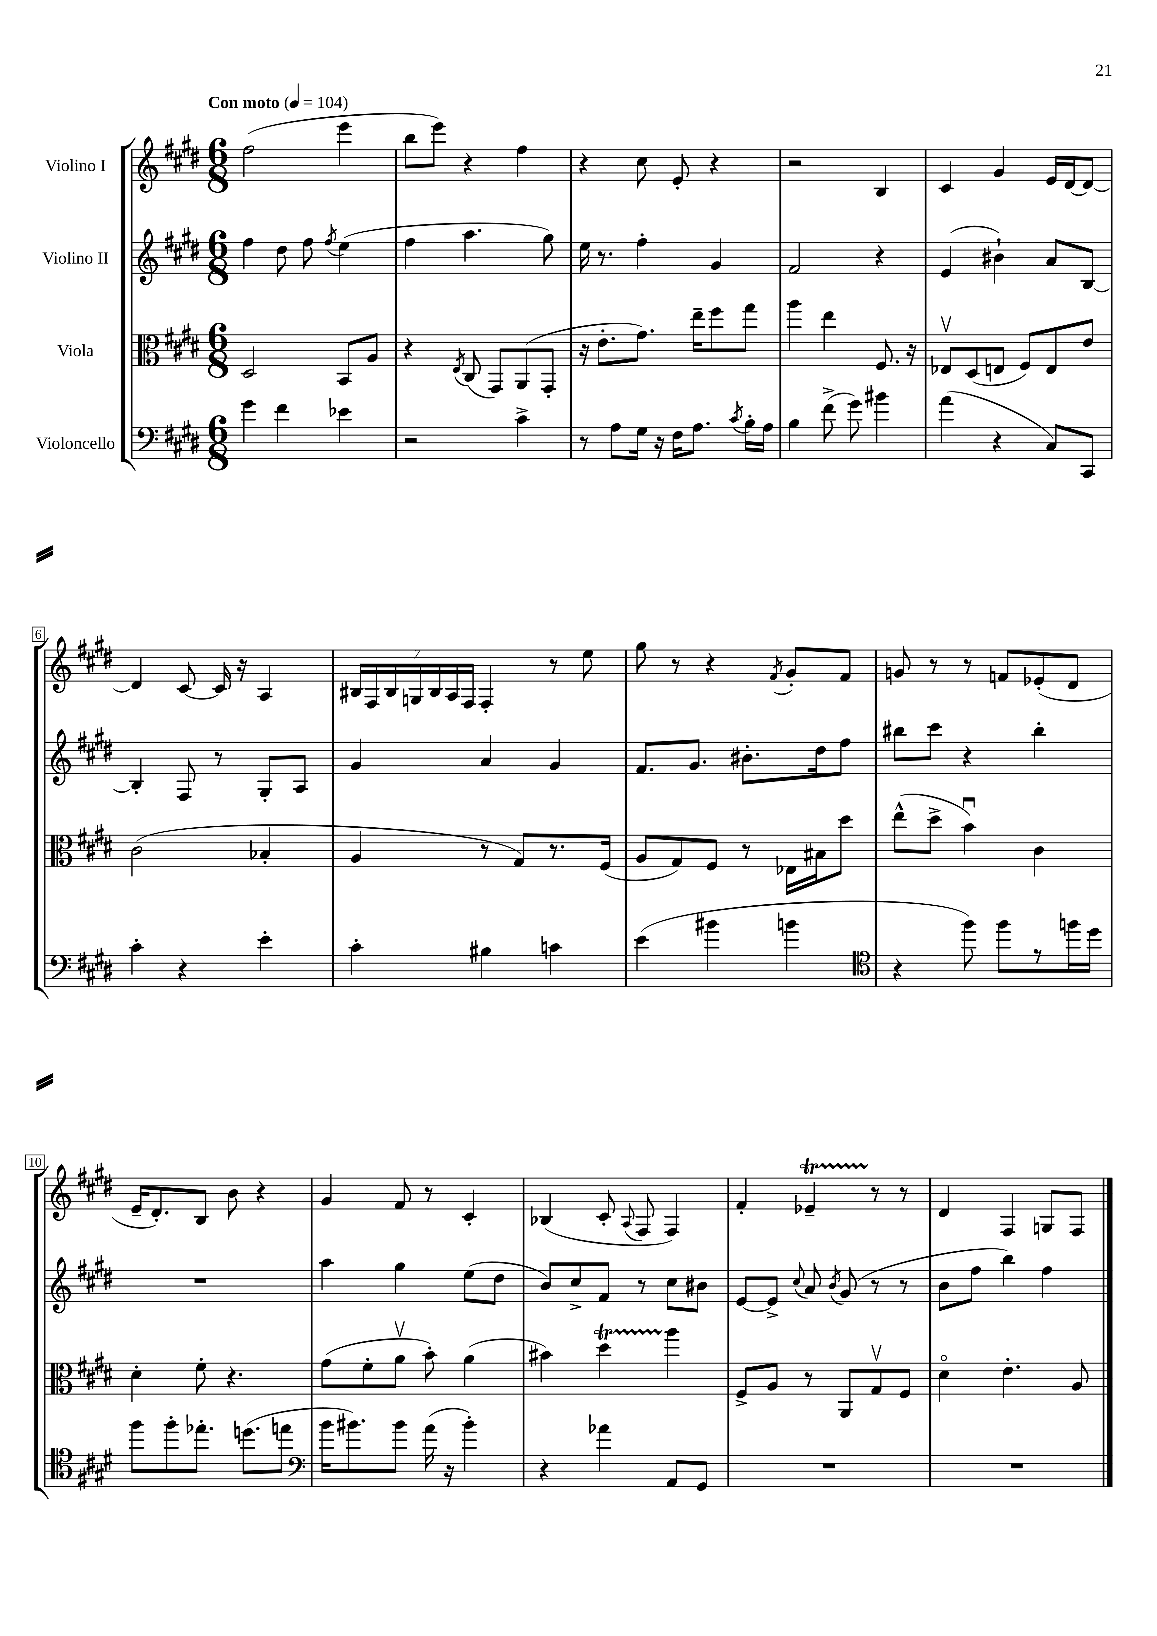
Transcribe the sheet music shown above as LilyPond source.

<<
\new StaffGroup <<
\new Staff = "s0" \with { instrumentName = "Violino I" } {
    \clef treble \key e \major \numericTimeSignature \time 6/8 \tempo "Con moto" 4 = 104
    \autoBeamOff fis''2( e'''4 |
    b''8[ e'''8]) r4 fis''4 |
    r4 cis''8 e'8-. r4 |
    r2 b4 |
    cis'4 gis'4 e'16[ dis'16~ dis'8]~ |
    dis'4 cis'8~ cis'16 r16 a4 |
    \tuplet 7/4 { bis16[ fis16 bis16 g16 bis16 a16 fis16] } fis4-. r8 e''8 |
    gis''8 r8 r4 \acciaccatura { fis'8 } gis'8[-. fis'8] |
    g'8 r8 r8 f'8[ ees'8-.( dis'8] |
    e'16[-- dis'8.-.) b8] b'8 r4 |
    gis'4 fis'8 r8 cis'4-. |
    bes4( cis'8-. \appoggiatura { a8 } fis8 fis4) |
    fis'4-. ees'4--\startTrillSpan r8\stopTrillSpan r8 |
    dis'4 fis4 g8[ fis8] \bar "|." |
}
\new Staff = "s1" \with { instrumentName = "Violino II" } {
    \clef treble \key e \major \numericTimeSignature \time 6/8
    \autoBeamOff fis''4 dis''8 fis''8 \acciaccatura { fis''8 } e''4( |
    fis''4 a''4. gis''8) |
    e''16 r8. fis''4-. gis'4 |
    fis'2 r4 |
    e'4( bis'4-!) a'8[ b8]~ |
    b4-. fis8 r8 gis8[-. a8] |
    gis'4 a'4 gis'4 |
    fis'8.[ gis'8.] bis'8.[-. dis''16 fis''8] |
    bis''8[ cis'''8] r4 bis''4-. |
    R2. |
    a''4 gis''4 e''8[( dis''8] |
    b'8[) cis''8-> fis'8] r8 cis''8[ bis'8] |
    e'8[~ e'8]-> \appoggiatura { cis''8 } a'8 \acciaccatura { b'8 } gis'8( r8 r8 |
    b'8[ fis''8] b''4) fis''4 \bar "|." |
}
\new Staff = "s2" \with { instrumentName = "Viola" } {
    \clef alto \key e \major \numericTimeSignature \time 6/8
    \autoBeamOff dis2 b,8[ a8] |
    r4 \acciaccatura { e8 } cis8( gis,8[) a,8( gis,8]-. |
    r16 e'8.[-. gis'8.]) e''16[-- fis''8 gis''8] |
    a''4 e''4 fis8. r16 |
    ees8[\upbow dis8( e8] fis8[) e8 e'8] |
    cis'2( bes4-. |
    a4 r8 gis8[) r8. fis16]( |
    a8[ gis8) fis8] r8 ees16[ bis16 dis''8] |
    e''8[-^( dis''8]-> b'4\downbow) cis'4 |
    dis'4-. fis'8-. r4. |
    gis'8[( fis'8-. a'8]\upbow b'8-.) a'4( |
    bis'4) dis''4\startTrillSpan a''4\stopTrillSpan |
    fis8[-> a8] r8 a,8[ gis8\upbow fis8] |
    dis'4\flageolet e'4.-. a8 \bar "|." |
}
\new Staff = "s3" \with { instrumentName = "Violoncello" } {
    \clef bass \key e \major \numericTimeSignature \time 6/8
    \autoBeamOff gis'4 fis'4 ees'4 |
    r2 cis'4-> |
    r8 a8[ gis16] r16 fis16[ a8.] \acciaccatura { cis'8 } b16[-. a16] |
    b4 fis'8->( gis'8) bis'4 |
    a'4( r4 cis8[) cis,8] |
    cis'4-. r4 e'4-. |
    cis'4-. bis4 c'4 |
    e'4( bis'4 b'4 |
    \clef tenor r4 fis''8) fis''8[ r8 f''16 dis''16] |
    fis''8[ fis''8-. ees''8.]-. d''8.[( e''8] |
    \clef bass b'16[ bis'8.) bis'8] a'16( r16 bis'4-.) |
    r4 aes'4 a,8[ gis,8] |
    R2. |
    R2. \bar "|." |
}
>>
>>
\layout { \context { \Score \override BarNumber.stencil = #(make-stencil-boxer 0.1 0.3 ly:text-interface::print) } }
